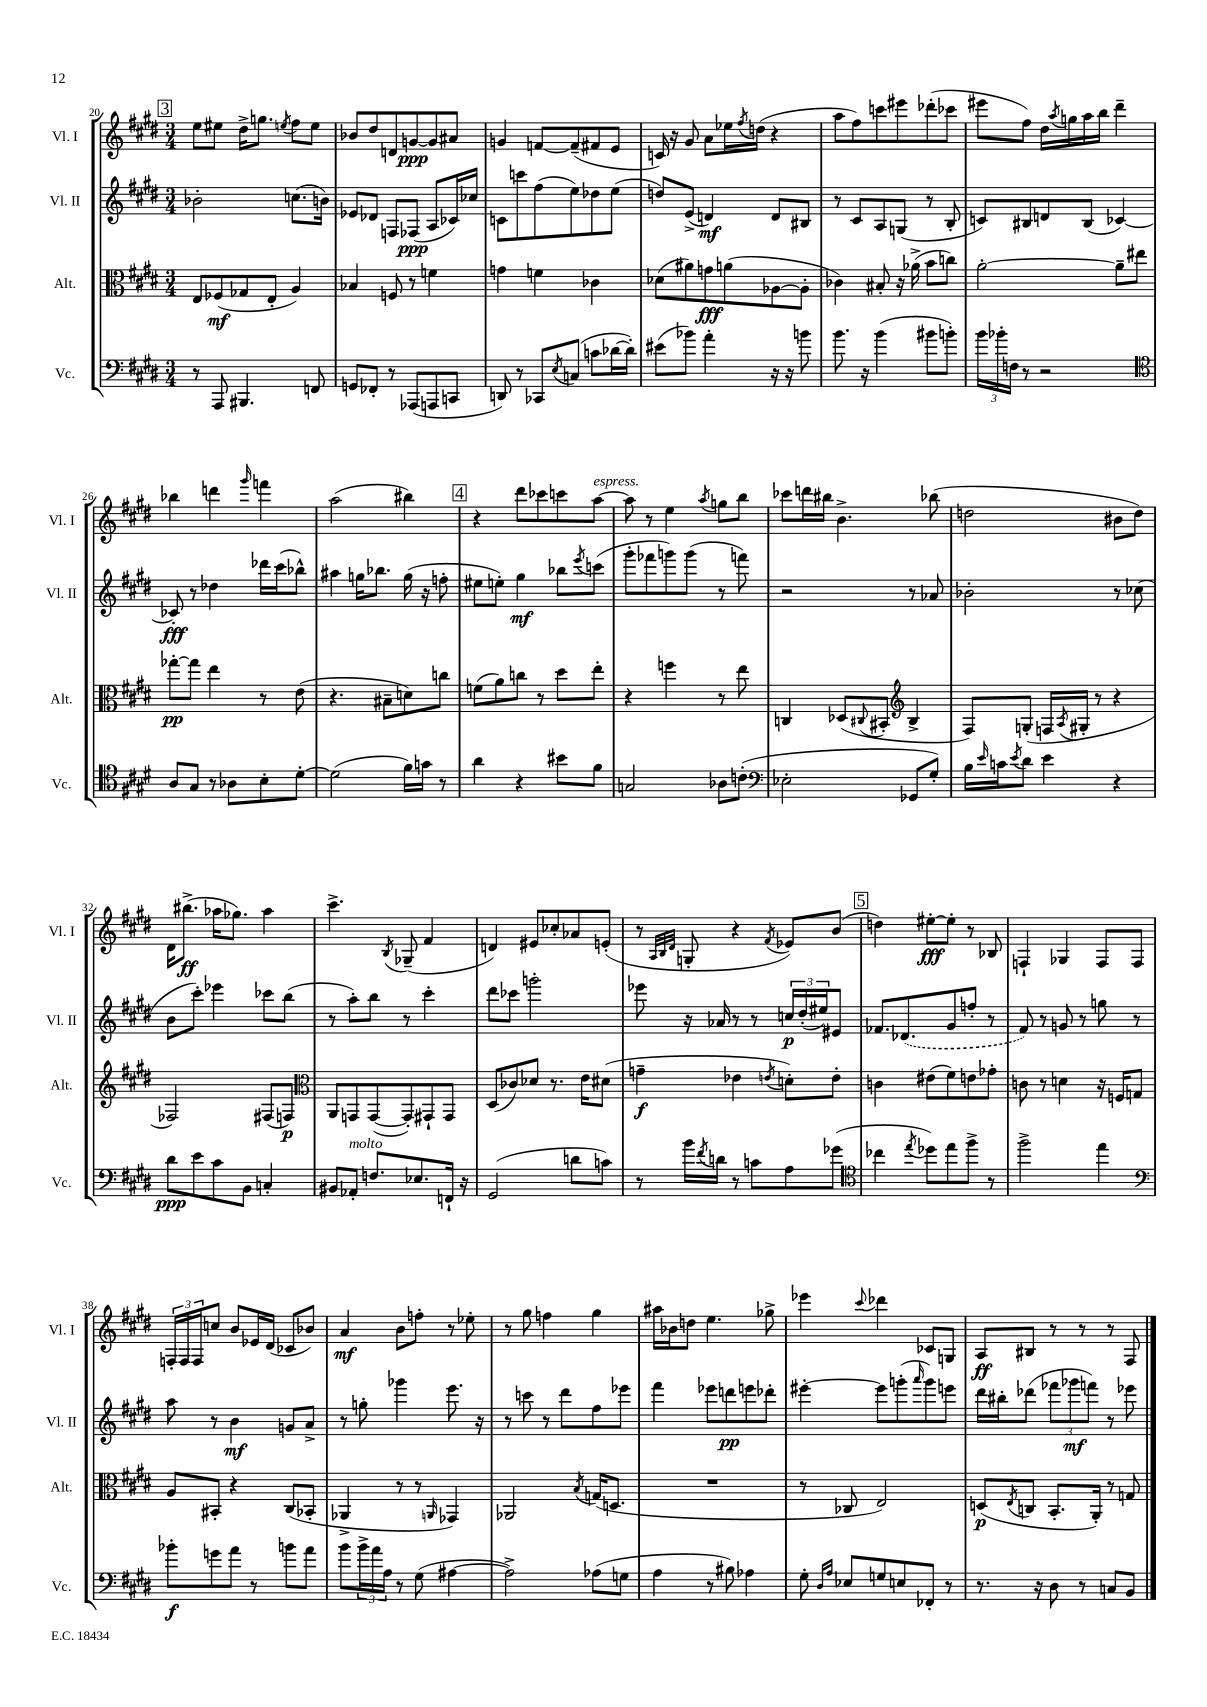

**kern	**kern	**kern	**kern
*staff4	*staff3	*staff2	*staff1
*clefF4	*clefC3	*clefG2	*clefG2
*k[f#c#g#d#]	*k[f#c#g#d#]	*k[f#c#g#d#]	*k[f#c#g#d#]
*M3/4	*M3/4	*M3/4	*M3/4
8r	8E	2b-'	8ee
8AAA	(8F-	.	8ee#
4.BBB#	8G-	.	16dd#^
.	.	.	8.gg
.	8E'	.	.
.	.	.	8qee
.	4A)	(8.cc	8ff#
8FF	.	.	8ee
.	.	16b)	.
=	=	=	=
8GG	4B-	8e-	8b-
8FF-'	.	8d-	8dd#
8r	8F	8F	8d
(8AAA-	8r	(8F-	[8g
8AAA	4f	8A	8g]
8CC	.	16c-)	8a#
.	.	16cc-	.
=	=	=	=
8DD)	4g	8c	4g
8r	.	8ccc	.
8CC-	4f	(8ff#	[8f
8qE	.	.	.
(8C	.	8ee)	(8f~]
8c	4c-	8dd-	8f#
[16d-	.	(8ee	8e
16d-'])	.	.	.
=	=	=	=
(8e#	(8d-	8dd)	16c)
.	.	.	16r
8b-)	8a#)	(8e^	8g#
4a'	8g	4d)	8a
.	(8a	.	16ee-
.	.	.	8qff#
.	.	.	(16dd
16r	[8A-	8d	4r
16r	.	.	.
8b	8A-']	8B#	.
=	=	=	=
8.b	4c-)	8r	8aa
.	.	8c#	8ff#)
16r	.	.	.
(4b	8B#'	8A	8ccc
.	16r	(8G	8eee#
.	(16a-^	.	.
8b#	8b	8r	(8ddd-'
8b')	8cc)	8B'	8ccc-
=	=	=	=
24b	[2a'	8c)	8eee#
24b-'	.	.	.
24F	.	.	.
8r	.	8B#	8ff#)
2r	.	8d	16dd#
.	.	.	8qaa
.	.	.	16gg
.	.	(8B#	16aa
.	.	.	16bb
.	8a~]	[4c-)	4ddd#~
.	8ee#	.	.
=	=	=	=
*clefC4	*	*	*
8A	[8gg-'	8c-']	4bb-
8G#	8gg-]	8r	.
8r	4ee	4dd-	4ddd
8A-	.	.	.
.	.	.	16qqggg#
8B'	8r	16ddd-	4fff
.	.	(16ccc#	.
[8d#'	(8e	8bb-^^)	.
=	=	=	=
(2d#]	4.r	4aa#	(2aa
.	.	16gg	.
.	.	8.bb-	.
.	8B#~	.	.
16f#)	8d)	(16gg	4bb#)
16g	.	16r	.
8r	8cc	8ff'	.
=	=	=	=
4a	(8f	8ee#	4r
.	8a)	8ee')	.
4r	8cc	4gg#	8ddd#
.	8r	.	8ccc-
8b#	8dd#	8bb-	8ccc
.	.	8qeee	.
8f#	8ee'	(8ccc	[8aa
=	=	=	=
2G	4r	8ggg#'	8aa]
.	.	8fff-	8r
.	4ff	8ggg)	4ee
.	.	(8ggg	.
.	.	.	8qaa
8A-	8r	8r	8gg
(8c'	8ee	8fff)	8bb
=	=	=	=
*clefF4	*	*	*
2E-'	4C	2r	8ccc-
.	.	.	16ddd
.	.	.	16bb#
.	(8D-	.	4.b^
.	8qqC#	.	.
.	8BB#'	.	.
*	*clefG2	*	*
8GG-	4B^	8r	.
8G#')	.	8a-	(8bb-
=	=	=	=
16B	8F#)	2b-'	2dd
16qqe	.	.	.
16c	.	.	.
8qe	.	.	.
8d#	(8G'	.	.
4e	16F	.	.
.	8qA	.	.
.	16G#'	.	.
.	8r	.	.
4r	4r	8r	8b#
.	.	(8cc-	8dd)
=	=	=	=
8d#	2F-)	8b	16d#
.	.	.	(8.bb#^
8e	.	8ccc#')	.
8c#	.	4eee-	16aa-
.	.	.	8.gg-)
8BB	.	.	.
4C'	(8F#	8ccc-	4aa-
.	8F)	(8bb	.
=	=	=	=
*	*clefC3	*	*
8BB#	8AA	8r	4.ccc#^
8AA-'	8GG	8aa')	.
8.F	([8GG	8bb	.
.	.	.	8qB
.	8GG'])	8r	(8G-~
8.E-	.	.	.
.	8GG#`	4ccc#'	4f#
16FF`	8GG#	.	.
16r	.	.	.
=	=	=	=
(2GG#	(8D#	8ddd#	4d)
.	8c-)	8ccc-	.
.	8d-	2ggg'	8e#
.	8.r	.	8cc-'
8d	.	.	8a-
.	16e	.	.
8c)	(8d#	.	(8e'
=	=	=	=
8r	4g~	8eee-	8r
.	.	.	32qqA
.	.	.	32qqB
.	.	.	32qqd#
16b	.	16r	8G'
8qf#	.	.	.
16d	.	16a-	.
8r	4e-	8r	4r
8c	.	8r	.
.	8qe	.	8qf#
8A	8d')	24cc	8e-)
.	.	(24dd#'	.
.	.	24ee#)	.
(8g-	8e'	8e#	(8b
=	=	=	=
*clefC4	*	*	*
4cc-	4c	8.f-	4dd)
.	.	(8.d-	.
8qee	.	.	.
8dd-)	(8e#	.	[8ee#'
8ee	8f#)	8g#	8ee#']
8ff#^	8e	8ff'	8r
8r	8g-'	8r	8B-
=	=	=	=
2ff#^	8c	8f#)	4F`
.	8r	8r	.
.	4d	8g	4G-
.	.	8r	.
4ee	16r	8gg	8F
.	16F	.	.
.	8G	8r	8F
=	=	=	=
*clefF4	*	*	*
8b-'	8A	8aa	24F'
.	.	.	24F
.	.	.	24F
8g	8BB#'	8r	8cc
8a	4r	4b	8b
8r	.	.	16e-
.	.	.	(16d#
8b	(8C#	8g	8c-
8a	8BB-'	8a^	8b-)
=	=	=	=
8b	4AA-^	8r	4a
24b^	.	8gg'	.
24a	.	.	.
24A	.	.	.
8r	8r	4ggg-	8b
(8G#	8r	.	8ff'
.	16qqAA	.	.
[4A#	4GG-)	8.eee	8r
.	.	.	8ee-'
.	.	16r	.
=	=	=	=
2A#^])	2AA-	8r	8r
.	.	8ccc	8gg#
.	.	8r	4ff
.	.	8ddd#	.
.	8qB	.	.
(8A-	(16G	8ff#	4gg#
.	8.D	.	.
8G	.	8eee-	.
=	=	=	=
4A	2.r	4fff#	16aa#
.	.	.	16b-
.	.	.	8dd
8r	.	8eee-	4.ee
8B#)	.	8ddd	.
4A-	.	8eee	.
.	.	8ddd-'	8gg-^
=	=	=	=
8G#'	8r	[4eee#'	4eee-
16qqD#	.	.	.
16qqA	.	.	.
8E-	8C-	.	.
.	.	.	8qqccc#
8G	2E)	8eee#]	4ddd-
8E	.	(8ggg'	.
.	.	16qqaaa	.
8FF-'	.	8ggg)	8c-
8r	.	8eee	8G
=	=	=	=
8.r	(8D	16ddd#	8A
.	.	16bb#'	.
.	8qE	.	.
.	8C	(8ddd-	8B#
16r	.	.	.
8D#	8.BB'	12fff-	8r
.	.	12ggg-	.
8r	.	.	8r
.	.	12fff)	.
.	16AA')	.	.
8C	8r	8r	8r
8BB	8G	8eee-	8F#
==	==	==	==
*-	*-	*-	*-
